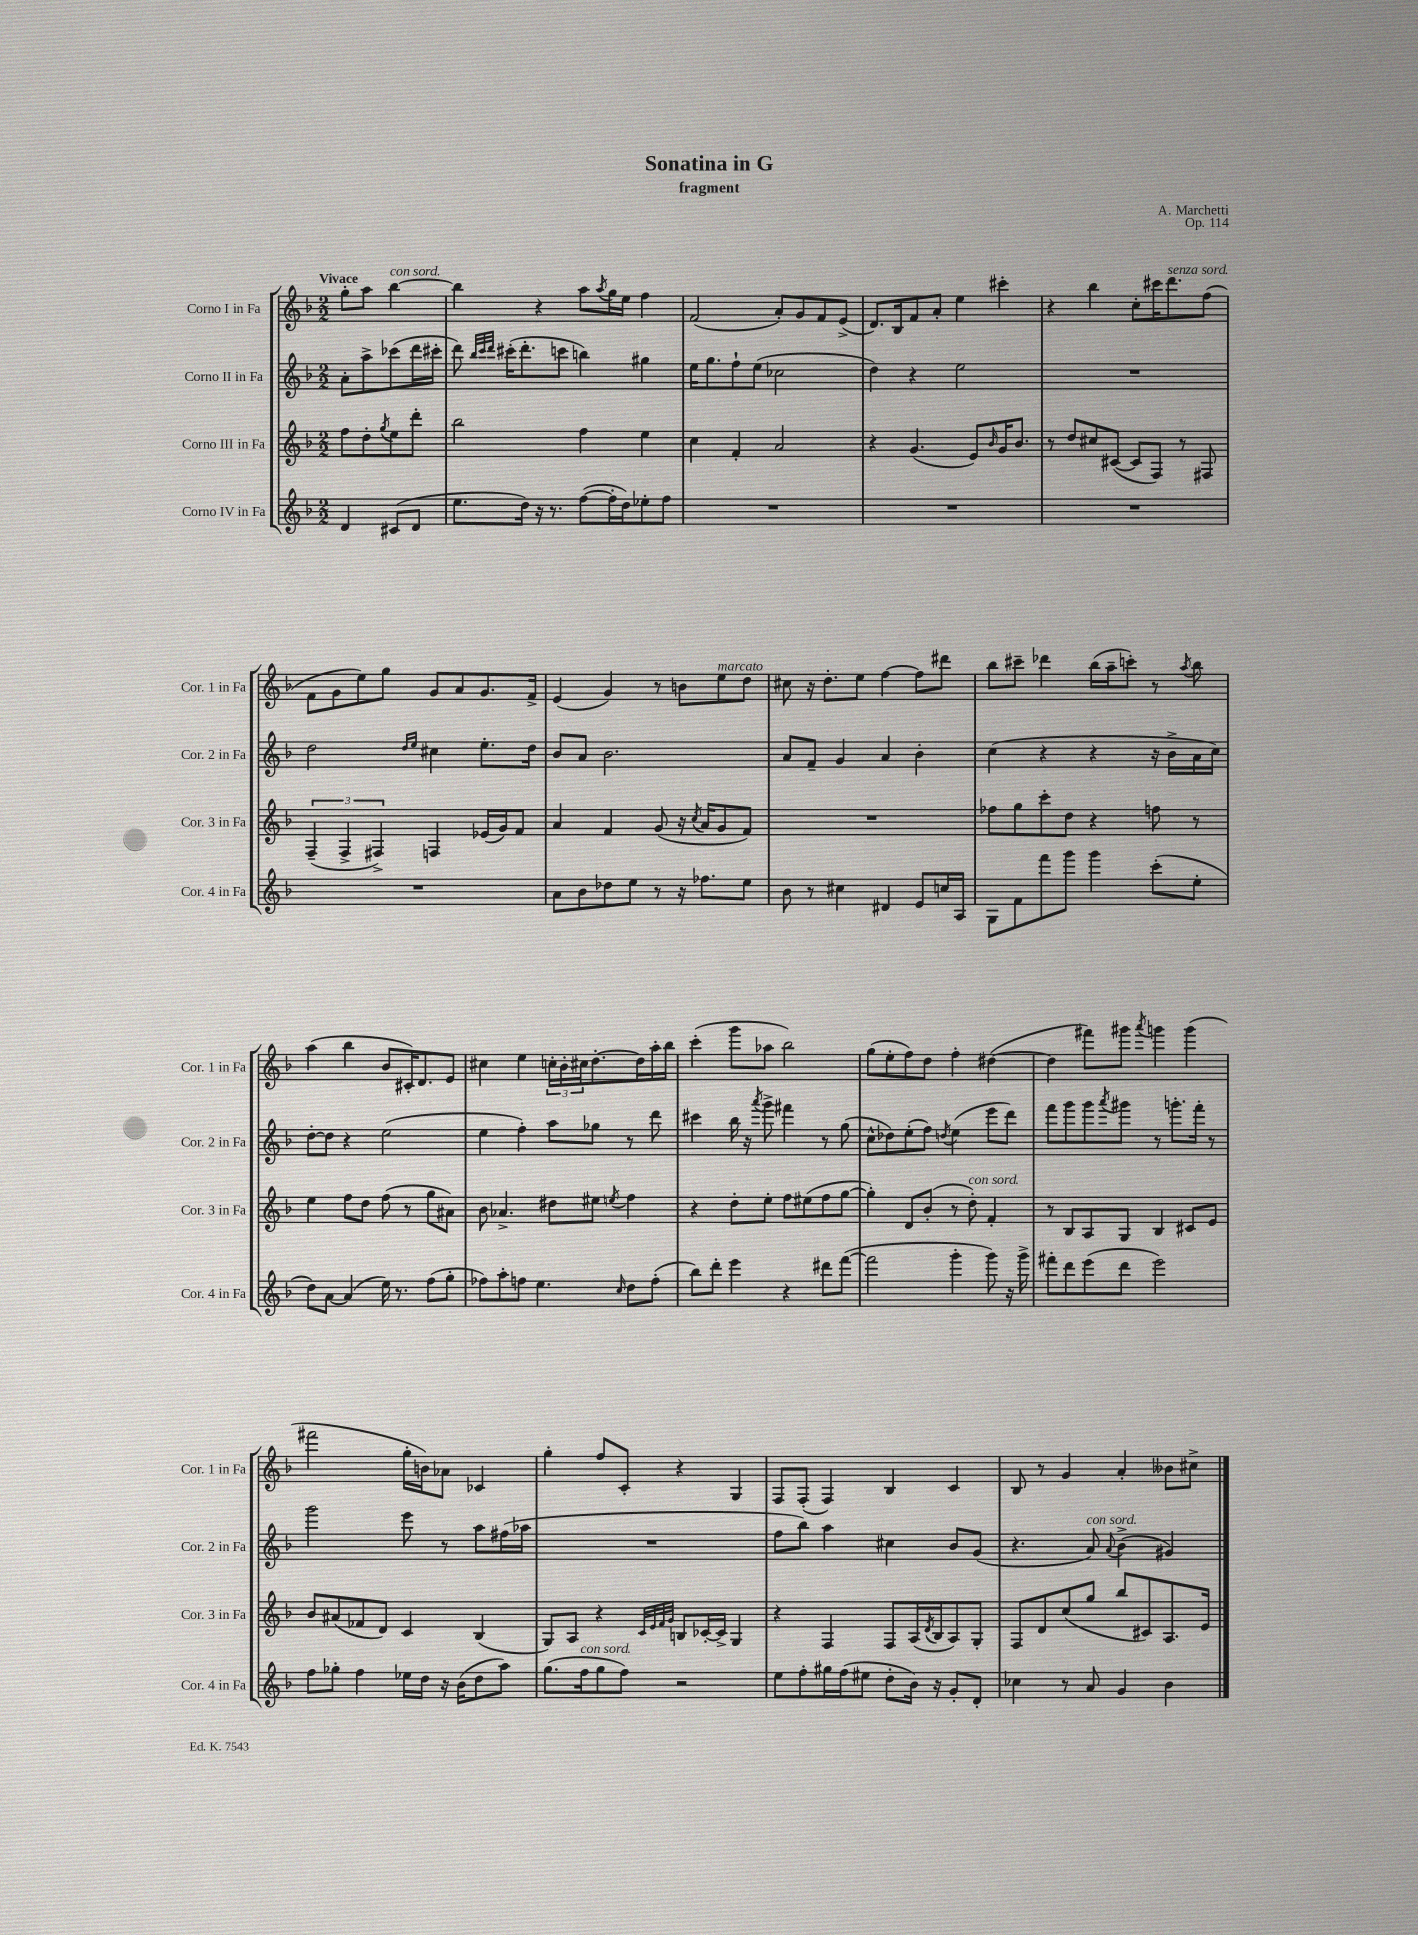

**kern	**kern	**kern	**kern
*staff4	*staff3	*staff2	*staff1
*clefG2	*clefG2	*clefG2	*clefG2
*k[b-]	*k[b-]	*k[b-]	*k[b-]
*M2/2	*M2/2	*M2/2	*M2/2
4d	8ff	8a'	8gg'
.	8dd'	8aa^	8aa
.	8qgg	.	.
(8c#	8ee	(8ccc-	[4bb-
8d	8ddd'	16ddd	.
.	.	16ccc#'	.
=	=	=	=
8.ee	2bb-	8ddd)	4bb-]
.	.	32qqbb-	.
.	.	32qqccc	.
.	.	32qqddd	.
.	.	(16ccc#'	.
16dd)	.	8.ddd'	.
16r	.	.	4r
8.r	.	.	.
.	.	8ccc	.
([8ff	4ff	4bb)	8aa
.	.	.	8qaa
16ff']	.	.	16gg
16dd)	.	.	16ee
8ee-'	4ee	4gg#	4ff
8ff	.	.	.
=	=	=	=
1r	4cc	16ee	(2f
.	.	8.gg	.
.	4f'	8ff`	.
.	.	(8ee	.
.	2a	2cc-	8a')
.	.	.	8g
.	.	.	8f
.	.	.	(8e^
=	=	=	=
1r	4r	4dd)	8.d)
.	.	.	16B-
.	(4.g	4r	8f
.	.	.	8a'
.	.	2ee	4ee
.	8e)	.	.
.	16qqb-	.	.
.	16g	.	4ccc#'
.	8.b-	.	.
=	=	=	=
1r	8r	1r	4r
.	8dd	.	.
.	8cc#	.	4bb-
.	([8c#	.	.
.	8c#]	.	8cc'
.	8F)	.	16ccc#
.	.	.	8.ddd
.	8r	.	.
.	8F#	.	(8ff
=	=	=	=
1r	(6F~	2dd	8f
.	.	.	8g
.	6F^	.	.
.	.	.	8ee)
.	6F#^)	.	.
.	.	.	8gg
.	.	16qqdd	.
.	.	16qqee	.
.	4F	4cc#	8g
.	.	.	8a
.	(16e-	8.ee'	8.g
.	16g)	.	.
.	8f	.	.
.	.	16dd	16f^
=	=	=	=
8a	4a	8b-	(4e
8b-	.	8a	.
8dd-	4f	2.b-	4g)
8ee	.	.	.
8r	(8g	.	8r
16r	16r	.	8b
.	8qcc	.	.
8.ff-	16a	.	.
.	8g	.	8ee
8ee	8f)	.	8dd
=	=	=	=
8b-	1r	8a	8cc#
8r	.	8f~	16r
.	.	.	8.dd'
4cc#	.	4g	.
.	.	.	8ee
4d#	.	4a	[4ff
8e	.	4b-'	8ff]
16cc	.	.	8ddd#
16A	.	.	.
=	=	=	=
8G	8ff-	(4cc	8bb-
8f	8gg	.	8ccc#~
8fff	8ccc'	4r	4ddd-
8ggg	8dd	.	.
4ggg	4r	4r	(16bb-
.	.	.	16aa~
.	.	.	8ccc')
(8ccc'	8ff	16r	8r
.	.	16b-^	.
.	.	.	8qaa
8ee'	8r	16a	8bb-
.	.	16cc)	.
=	=	=	=
8dd)	4ee	[8dd'	(4aa
[8a	.	8dd]	.
(4a]	8ff	4r	4bb-
.	8dd	.	.
16ee)	(8ff	(2ee	8b-
8.r	.	.	.
.	8r	.	16c#')
.	.	.	8.d
(8ff	8gg	.	.
8gg'	8a#)	.	8e
=	=	=	=
8ff-)	8b-	4ee	4cc#
8aa'	4.a-^	.	.
8ff	.	4ff')	4ee
4.ee	.	.	.
.	8dd#	8aa	24cc'
.	.	.	24b-'
.	.	.	24cc#
.	8ee#	8gg-	[8.dd'
16qqcc	8qee	.	.
8dd	4ff	8r	.
.	.	.	16dd]
(8ff'	.	8ddd	16aa'
.	.	.	16bb-
=	=	=	=
8bb-)	4r	4ccc#	(4ccc'
8ddd'	.	.	.
4eee	8dd'	16bb-	8ggg
.	.	16r	.
.	.	8qaaa	.
.	8ee'	8ggg^	8aa-
4r	8ff	4fff#	2bb-)
.	(8ee#	.	.
8ddd#	8ff	8r	.
([8fff	[8gg	(8gg	.
=	=	=	=
2fff]	4gg'])	8cc^^	(8gg
.	.	8dd-)	8ee'
.	8d	(8ee'	8ff)
.	(8b-'	8ff)	8dd
.	.	8qdd	.
4ggg'	8r	(4ee	4ff'
.	8dd')	.	.
8ggg)	4f'	8eee	([4dd#
16r	.	8ddd)	.
16ggg^	.	.	.
=	=	=	=
8fff#'	8r	8fff	4dd#]
8ddd	8B-	8ggg	.
(8eee	8A	8ggg	8fff#)
.	.	8qaaa	.
8ddd	8G	8ggg#	8ggg#
.	.	.	8qaaa
2eee)	4B-	8r	4ggg
.	.	8.ggg'	.
.	8c#	.	(4ggg
.	.	16fff'	.
.	8e	8r	.
=	=	=	=
8ff	8b-	2ggg	2fff#
8gg-'	(8a#	.	.
4ff	8f-	.	.
.	8d)	.	.
16ee-	4c	8eee	16gg'
16dd	.	.	16b)
16r	.	8r	8a-
(16b-	.	.	.
8dd	(4B-	8aa	4c-
8aa)	.	(16ff#	.
.	.	16aa-	.
=	=	=	=
(8.gg	8G)	1r	4gg'
.	8A	.	.
16ff	.	.	.
8gg	4r	.	8ff
8ff)	.	.	8c'
.	32qqc	.	.
.	32qqe	.	.
.	32qqf	.	.
.	32qqg	.	.
2r	8B	.	4r
.	[16c-'	.	.
.	16c-^]	.	.
.	4G	.	4G
=	=	=	=
8ee	4r	8ff	8F
8ff'	.	8bb-)	(8F'
16gg#	4F	4aa	4F)
(16ff	.	.	.
8ee#	.	.	.
8dd'	8F	4cc#	4B-
16b-)	(16A	.	.
.	8qd	.	.
16r	16B-	.	.
8g'	8A)	8b-	4c
8d'	8G'	(8g	.
=	=	=	=
4cc-	8F	4.r	8B-
.	8d	.	8r
8r	(8cc	.	4g
8a	8gg	8a)	.
.	.	8qqa	.
4g	8bb-	(4b-^	4a'
.	8c#)	.	.
4b-	8.A	4g#)	8b--
.	.	.	8cc#^
.	16e	.	.
==	==	==	==
*-	*-	*-	*-
